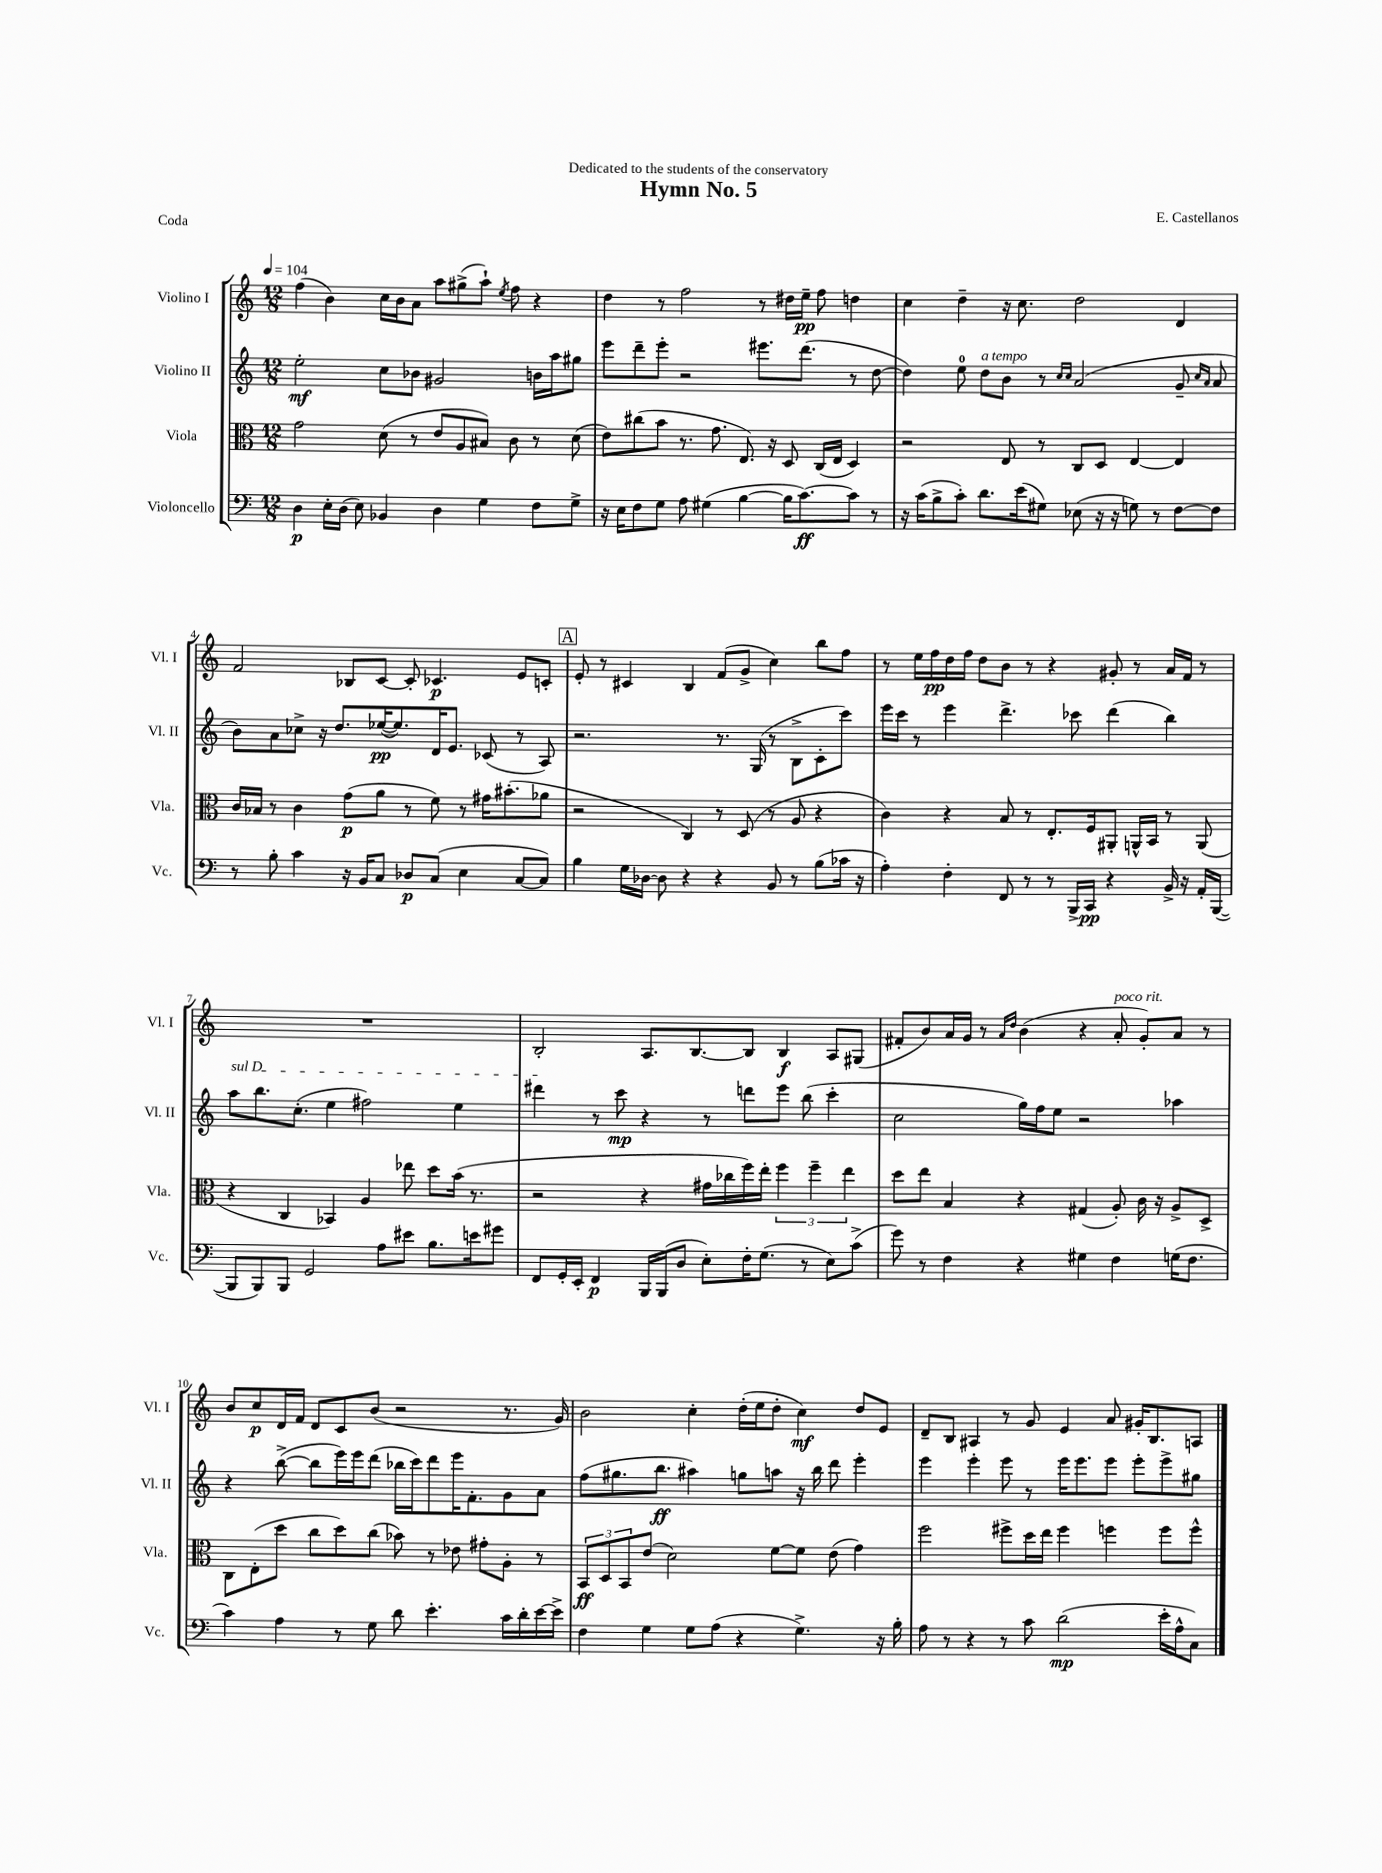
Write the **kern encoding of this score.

**kern	**dynam	**kern	**dynam	**kern	**dynam	**kern	**dynam
*part4	*part4	*part3	*part3	*part2	*part2	*part1	*part1
*staff4	*staff4	*staff3	*staff3	*staff2	*staff2	*staff1	*staff1
*I"Violoncello	*	*I"Viola	*	*I"Violino II	*	*I"Violino I	*
*I'Vc.	*	*I'Vla.	*	*I'Vl. II	*	*I'Vl. I	*
*clefF4	*	*clefC3	*	*clefG2	*	*clefG2	*
*k[]	*	*k[]	*	*k[]	*	*k[]	*
*M12/8	*	*M12/8	*	*M12/8	*	*M12/8	*
*MM104	*	*MM104	*	*MM104	*	*MM104	*
=1	=1	=1	=1	=1	=1	=1	=1
4D\	p	2g\	.	2ee'\	mf	(4ff\	.
16E'\LL	.	.	.	.	.	4b\)	.
(16D\JJ	.	.	.	.	.	.	.
8E\)	.	.	.	.	.	.	.
4BB-X/	.	(8d\	.	8cc\L	.	16cc\LL	.
.	.	.	.	.	.	16b\J	.
.	.	8r	.	8b-X\J	.	8a\J	.
4D\	.	8e/L	.	2g#X/	.	8aa\L	.
.	.	8A/	.	.	.	(8gg#X^\	.
4G\	.	8B#X/J)	.	.	.	8aa`\J)	.
.	.	.	.	.	.	8qee/	.
.	.	8c\	.	.	.	8ff\	.
8F\L	.	8r	.	16bn\LL	.	4r	.
.	.	.	.	16aa\J	.	.	.
8G^\J	.	(8d\	.	8gg#X\J	.	.	.
=2	=2	=2	=2	=2	=2	=2	=2
16r	.	8e\L)	.	8eee\L	.	4dd\	.
16E\KL	.	.	.	.	.	.	.
8F\	.	(8cc#X\	.	8ddd~\	.	.	.
8G\J	.	8b\J	.	8eee'\J	.	8r	.
8A\	.	8.r	.	2r	.	2ff\	.
(4G#X\	.	.	.	.	.	.	.
.	.	8.g\	.	.	.	.	.
[4B\	.	8.E/)	.	.	.	.	.
.	.	.	.	8.eee#X\L	.	8r	.
.	.	16r	.	.	.	.	.
16B\KL]	.	8D/	.	.	.	16dd#X\LL	.
[8.c\)	ff	.	.	(8.ddd\J	.	16ee~\JJ	pp
.	.	(16C/LL	.	.	.	8ff\	.
.	.	16E/JJ	.	.	.	.	.
8c\J]	.	4D/)	.	8r	.	4ddn\	.
8r	.	.	.	[8dd\	.	.	.
=3	=3	=3	=3	=3	=3	=3	=3
16r	.	2r	.	4dd\])	.	4cc\	.
(16c\KL	.	.	.	.	.	.	.
8B^\	.	.	.	.	.	.	.
8c'\J)	.	.	.	8ee\	.	4dd~\	.
!	!	!	!	!LO:TX:a:i:t=a tempo	!	!	!
8.d\L	.	.	.	8dd\L	.	.	.
.	.	8E/	.	8b\J	.	16r	.
(16e\k	.	.	.	.	.	8.cc\	.
8G#X\J)	.	8r	.	8r	.	.	.
.	.	.	.	16qqcc/LL	.	.	.
.	.	.	.	16qqcc/JJ	.	.	.
(8E-X\	.	8C/L	.	(2a/	.	2dd\	.
16r	.	8D/J	.	.	.	.	.
16r	.	.	.	.	.	.	.
8Gn\)	.	[4E/	.	.	.	.	.
8r	.	.	.	.	.	.	.
[8F\L	.	4E/]	.	8g~/	.	4d/	.
.	.	.	.	16qqcc/LL	.	.	.
.	.	.	.	16qqa/JJ	.	.	.
8F\J]	.	.	.	8a/	.	.	.
!!LO:LB:g=z
=4	=4	=4	=4	=4	=4	=4	=4
8r	.	16c/LL	.	8b\L)	.	2f/	.
.	.	16B-X/JJ	.	.	.	.	.
8B'\	.	8r	.	8a\	.	.	.
4c\	.	4c\	.	8cc-X^\J	.	.	.
.	.	.	.	16r	.	.	.
.	.	.	.	8.dd/L	.	.	.
16r	.	(8g\L	p	.	.	8B-X/L	.
16BB/KL	.	.	.	.	.	.	.
8C/J	.	8a\J	.	([16ee-X/K	pp	[8c/J	.
.	.	.	.	8.ee-/])	.	.	.
8D-X/L	p	8r	.	.	.	8c'/]	.
(8C/J	.	8f\)	.	16d/K	.	4.c-X/	p
.	.	.	.	8.e/J	.	.	.
4E\	.	8r	.	.	.	.	.
.	.	16g#X\KL	.	(8c-X/	.	.	.
.	.	(8.b#X'\	.	.	.	.	.
[8C/L	.	.	.	8r	.	8e/L	.
8C/J])	.	8a-X\J	.	8A/)	.	8cn'/J	.
!!LO:REH:place=s1:t=A
=5	=5	=5	=5	=5	=5	=5	=5
4B\	.	2r	.	2.r	.	8e'/	.
.	.	.	.	.	.	8r	.
16G\LL	.	.	.	.	.	4c#X/	.
[16D-X\JJ	.	.	.	.	.	.	.
8D-\]	.	.	.	.	.	.	.
4r	.	4C/)	.	.	.	4B/	.
4r	.	8r	.	8.r	.	(8f/L	.
.	.	(8D/	.	.	.	8g^/J	.
.	.	.	.	(16G/	.	.	.
8BB/	.	8r	.	8r	.	4cc\)	.
8r	.	8A/	.	8B^\L	.	.	.
(8B\L	.	4r	.	8c'\	.	8bb\L	.
16c-X\Jk	.	.	.	8ccc\J)	.	8ff\J	.
16r	.	.	.	.	.	.	.
=6	=6	=6	=6	=6	=6	=6	=6
4A'\)	.	4c\)	.	16eee\LL	.	8r	.
.	.	.	.	16ccc\JJ	.	.	.
.	.	.	.	8r	.	16ee\LL	.
.	.	.	.	.	.	16ff\	pp
4F'\	.	4r	.	4eee\	.	16dd\	.
.	.	.	.	.	.	16ff\JJ	.
.	.	.	.	.	.	8dd\L	.
8FF/	.	8B/	.	4.ddd^\	.	8b\J	.
8r	.	8r	.	.	.	8r	.
8r	.	8.E'/L	.	.	.	4r	.
16BBB^/LL	.	.	.	8ccc-X\	.	.	.
16CC/JJ	pp	16F/k	.	.	.	.	.
4r	.	8AA#X'/J	.	(4ddd\	.	8g#X'/	.
.	.	16AAn^^/LL	.	.	.	8r	.
.	.	16BB/JJ	.	.	.	.	.
16BB^/	.	8r	.	4bb\)	.	16a/LL	.
16r	.	.	.	.	.	16f/JJ	.
16AA'/LL	.	(8AA/	.	.	.	8r	.
([16BBB/JJ	.	.	.	.	.	.	.
!!LO:LB:g=z
=7	=7	=7	=7	=7	=7	=7	=7
!	!	!	!	!LO:TX:a:i:t=sul D	!	!	!
8BBB/L]	.	4r	.	8aa\L	.	1.r	.
8BBB/)	.	.	.	8.bb\	.	.	.
8BBB/J	.	4C/	.	.	.	.	.
.	.	.	.	(8.cc'\J	.	.	.
2GG/	.	.	.	.	.	.	.
.	.	4BB-X/)	.	4ee\	.	.	.
.	.	4A/	.	2ff#X\)	.	.	.
8A\L	.	.	.	.	.	.	.
8e#X\J	.	8ee-X\	.	.	.	.	.
8.B\L	.	8dd\L	.	.	.	.	.
.	.	(16b\Jk	.	4ee\	.	.	.
16en\k	.	8.r	.	.	.	.	.
8g#X\J	.	.	.	.	.	.	.
=8	=8	=8	=8	=8	=8	=8	=8
8FF/L	.	2r	.	4ddd#X\	.	2B'/	.
16GG'/L	.	.	.	.	.	.	.
16EE'/JJ	.	.	.	.	.	.	.
4FF/	p	.	.	8r	.	.	.
.	.	.	.	8ccc\	mp	.	.
16BBB/LL	.	4r	.	4r	.	8.A/L	.
(16BBB/J	.	.	.	.	.	.	.
8D/J	.	.	.	.	.	.	.
.	.	.	.	.	.	[8.B/	.
8E'\L)	.	16g#X\LL	.	8r	.	.	.
.	.	16cc-X\	.	.	.	.	.
16F'\K	.	16ff\)	.	8dddn\L	.	8B/J]	.
(8.G\J	.	16ee'\JJ	.	.	.	.	.
.	.	6ff\	.	8eee\J	.	4B/	f
8r	.	.	.	(8bb\	.	.	.
.	.	6ff~\	.	.	.	.	.
8E\L)	.	.	.	4ccc'\	.	8A/L	.
.	.	6ee\	.	.	.	.	.
(8c^\J	.	.	.	.	.	(8G#X/J	.
=9	=9	=9	=9	=9	=9	=9	=9
8g\)	.	8dd\L	.	2cc\	.	8f#X'/L	.
8r	.	8ee\J	.	.	.	8b/)	.
4F\	.	4B/	.	.	.	16a/L	.
.	.	.	.	.	.	16g/JJ	.
.	.	.	.	.	.	8r	.
.	.	.	.	.	.	16qqa/LL	.
.	.	.	.	.	.	16qqdd/JJ	.
4r	.	4r	.	16gg\LL)	.	(4b\	.
.	.	.	.	16ff\J	.	.	.
.	.	.	.	8ee\J	.	.	.
4G#X\	.	(4G#X/	.	2r	.	4r	.
!	!	!	!	!	!	!LO:TX:a:i:t=poco rit.	!
4F\	.	8A'/)	.	.	.	8a'/	.
.	.	16c\	.	.	.	8g'/L)	.
.	.	16r	.	.	.	.	.
(16Gn\KL	.	8A^/L	.	4aa-X\	.	8a/J	.
8.F\J	.	.	.	.	.	.	.
.	.	8D^/J	.	.	.	8r	.
!!LO:LB:g=z
=10	=10	=10	=10	=10	=10	=10	=10
4c\)	.	8C\L	.	4r	.	8b/L	.
.	.	(8E'\	.	.	.	8cc/	p
4A\	.	8dd\J	.	([8bb^\	.	16d/L	.
.	.	.	.	.	.	16f/JJ	.
.	.	8cc\L	.	8bb\L]	.	8d/L	.
8r	.	8dd\)	.	16eee\L)	.	8c/	.
.	.	.	.	16eee\J	.	.	.
8G\	.	(8cc\J	.	(8ddd\J	.	(8b/J	.
8d\	.	8b-X\)	.	16bb-X\LL	.	2r	.
.	.	.	.	16ccc\J)	.	.	.
4.e'\	.	8r	.	8ddd\	.	.	.
.	.	8e-X\	.	16eee\K	.	.	.
.	.	.	.	8.f'\	.	.	.
.	.	8g#X'\L	.	.	.	.	.
16c\LL	.	8A'\J	.	8g\	.	8.r	.
16d'\	.	.	.	.	.	.	.
[16e\	.	8r	.	8a\J	.	.	.
16e^\JJ]	.	.	.	.	.	16g/)	.
=11	=11	=11	=11	=11	=11	=11	=11
4F\	.	12BB/L	ff	(8ff\L	.	2b\	.
.	.	12D/	.	.	.	.	.
.	.	.	.	8.gg#X\	.	.	.
.	.	12BB/	.	.	.	.	.
4G\	.	(8e/J	.	.	.	.	.
.	.	.	.	8.bb\J	ff	.	.
.	.	2d\)	.	.	.	.	.
8G\L	.	.	.	4aa#X\)	.	4cc'\	.
(8A\J	.	.	.	.	.	.	.
4r	.	.	.	8ggn\L	.	(16dd'\LL	.
.	.	.	.	.	.	16ee\J	.
.	.	[8f\L	.	8aan\J	.	8dd'\J	.
4.G^\)	.	8f\J]	.	16r	.	4cc\)	mf
.	.	.	.	16bb\	.	.	.
.	.	(8e\	.	8ddd\	.	.	.
.	.	4g\)	.	4eee'\	.	8dd/L	.
16r	.	.	.	.	.	8e/J	.
16B'\	.	.	.	.	.	.	.
=12	=12	=12	=12	=12	=12	=12	=12
8A\	.	2ff\	.	4eee\	.	8d~/L	.
8r	.	.	.	.	.	8B/J	.
4r	.	.	.	4eee'\	.	4A#X/	.
8r	.	8ff#X^\L	.	8eee\	.	8r	.
8c\	.	16dd\L	.	8r	.	8g/	.
.	.	16ee\JJ	.	.	.	.	.
(2d\	mp	4ff#\	.	16eee\KL	.	4e/	.
.	.	.	.	8.eee\	.	.	.
.	.	4ffn\	.	8eee\J	.	8a/	.
.	.	.	.	8eee'\L	.	16g#X'/KL	.
.	.	.	.	.	.	8.B/	.
16e'\LL	.	8ff\L	.	8eee^\	.	.	.
16A^^\J	.	.	.	.	.	.	.
8C\J)	.	8ff^^\J	.	8gg#X\J	.	8An/J	.
==	==	==	==	==	==	==	==
*-	*-	*-	*-	*-	*-	*-	*-
